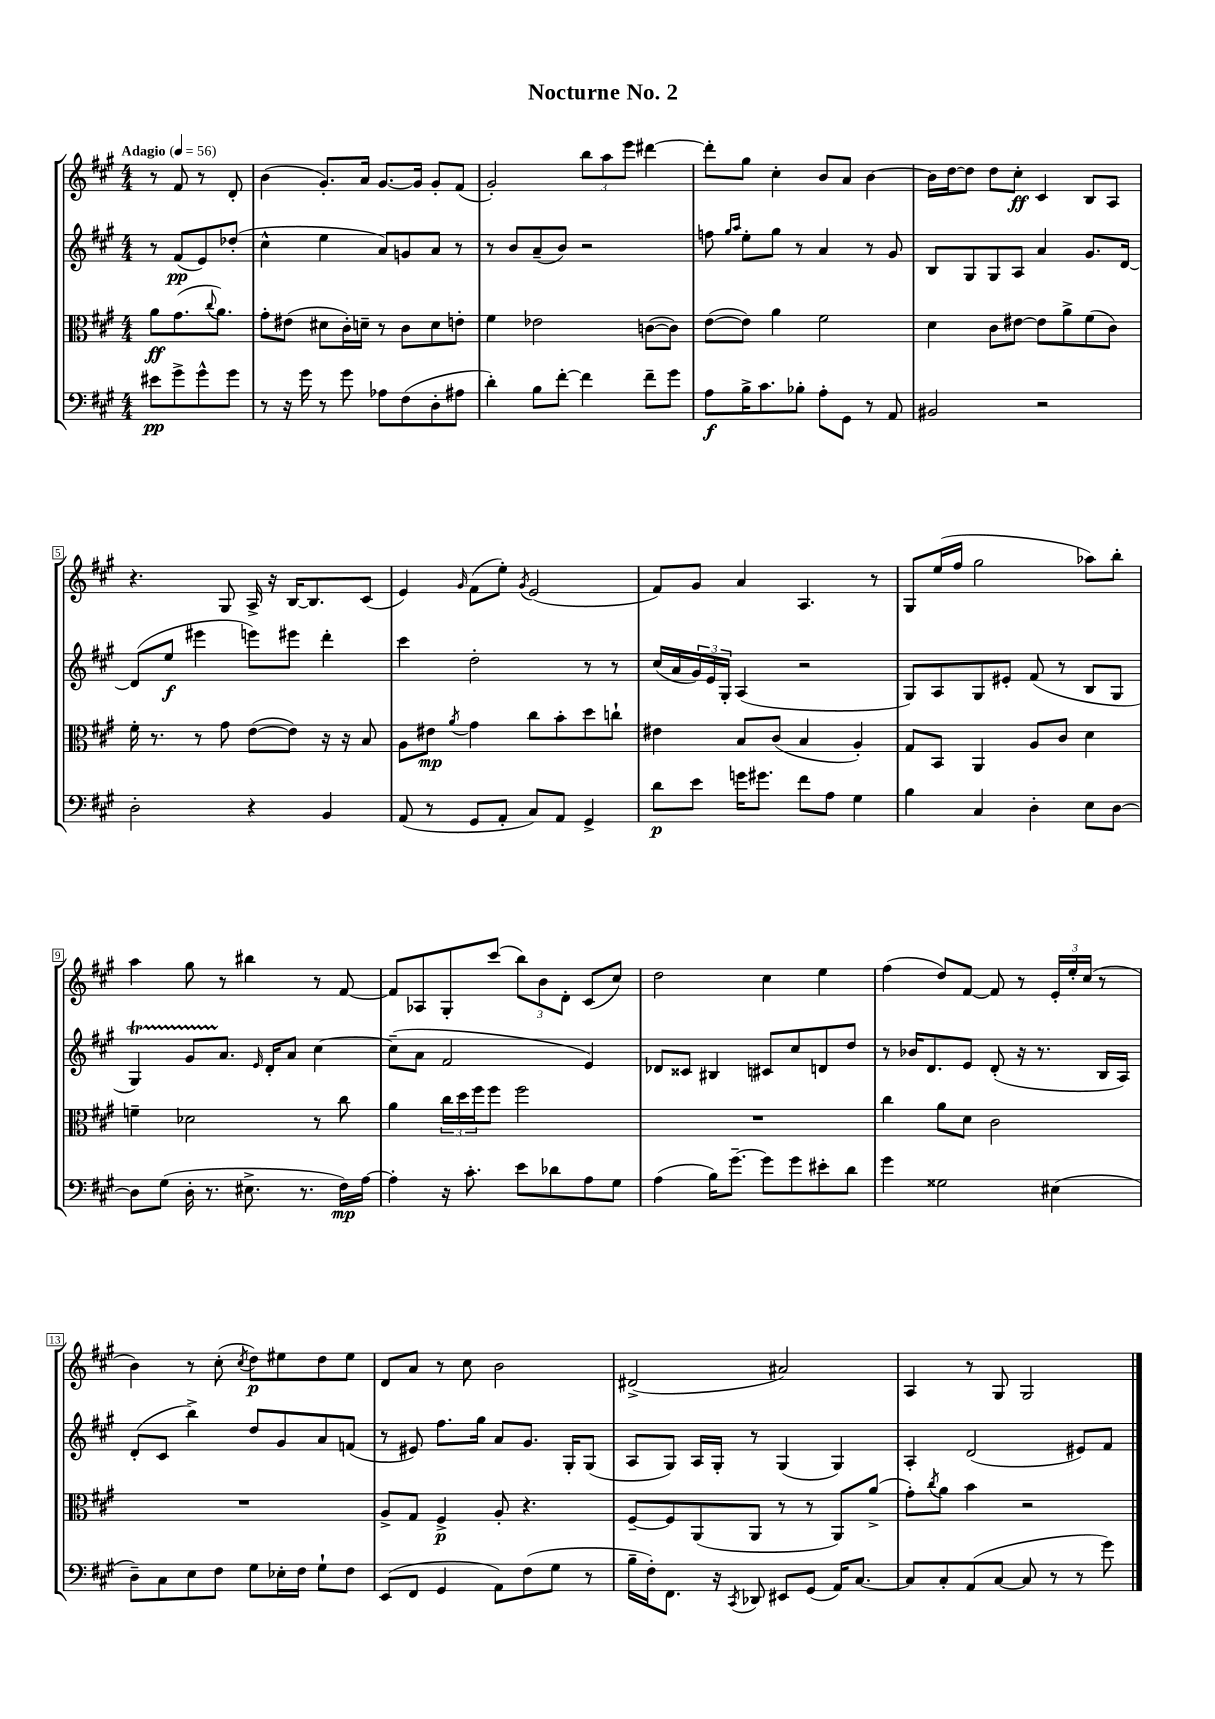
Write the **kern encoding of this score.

**kern	**kern	**kern	**kern
*staff4	*staff3	*staff2	*staff1
*clefF4	*clefC3	*clefG2	*clefG2
*k[f#c#g#]	*k[f#c#g#]	*k[f#c#g#]	*k[f#c#g#]
*M4/4	*M4/4	*M4/4	*M4/4
*MM56	*MM56	*MM56	*MM56
8e#	8a	8r	8r
8g#^	(8.g#	(8f#	8f#
8g#^^	.	8e)	8r
.	8qqcc#	.	.
.	8.a)	.	.
8g#	.	(8dd-'	8d'
=	=	=	=
8r	8g#'	4cc#^^	(4b
16r	(8e#	.	.
16g#	.	.	.
8r	8d#	4ee	8.g#')
8g#	16c#')	.	.
.	16d~	.	16a
8A-	8r	8a)	[8.g#
(8F#	8c#	8g	.
.	.	.	16g#]
8D'	8d	8a	8g#'
8A#	8e'	8r	(8f#
=	=	=	=
4d')	4f#	8r	2g#')
.	.	8b	.
8B	2e-	(8a~	.
[8f#'	.	8b)	.
4f#]	.	2r	12bb
.	.	.	12aa
.	.	.	12eee
8f#~	([8c	.	[4ddd#
8g#	8c])	.	.
=	=	=	=
8A	([8e	8ff	8ddd#']
.	.	16qqgg#	.
.	.	16qqaa	.
16B^	8e])	8ee'	8gg#
8.c#	.	.	.
.	4a	8gg#	4cc#'
8B-'	.	8r	.
8A'	2f#	4a	8b
8GG#	.	.	8a
8r	.	8r	[4b
8AA	.	8g#	.
=	=	=	=
2BB#	4d	8B	16b]
.	.	.	[16dd
.	.	8G#	8dd]
.	8c#	8G#	8dd
.	[8e#	8A	8cc#'
2r	8e#]	4a	4c#
.	8a^	.	.
.	(8f#	8.g#	8B
.	8c#)	.	8A
.	.	[16d	.
=	=	=	=
2D'	16f#'	(8d]	4.r
.	8.r	.	.
.	.	8ee	.
.	8r	4eee#	.
.	8g#	.	8G#
4r	([8e	8eee)	16A^
.	.	.	16r
.	8e])	8eee#	[16B
.	.	.	8.B]
4BB	16r	4ddd'	.
.	16r	.	.
.	8B	.	(8c#
=	=	=	=
(8AA	8A	4ccc#	4e)
8r	8e#	.	.
.	8qa	.	16qqg#
8GG#	4g#	2dd'	(8f#
8AA'	.	.	8ee')
.	.	.	8qg#
8C#)	8cc#	.	(2e
8AA	8b'	.	.
4GG#^	8dd	8r	.
.	8cc`	8r	.
=	=	=	=
8d	4e#	(16cc#	8f#)
.	.	16a	.
8e	.	24g#)	8g#
.	.	24e	.
.	.	24G#'	.
16g	8B	(4A	4a
8.g#	.	.	.
.	(8c#	.	.
8f#	4B	2r	4.A
8A	.	.	.
4G#	4A')	.	.
.	.	.	8r
=	=	=	=
4B	8G#	8G#)	8G#
.	8BB	8A	(16ee
.	.	.	16ff#
4C#	4AA	8G#	2gg#
.	.	8e#'	.
4D'	8A	(8f#	.
.	8c#	8r	.
8E	4d	8B	8aa-)
[8D	.	8G#	8bb'
=	=	=	=
8D]	4f~	4G#)	4aa
(8G#	.	.	.
16D'	2d-	8g#	8gg#
8.r	.	.	.
.	.	8.a	8r
8.E#^	.	.	4bb#
.	.	16qqe	.
.	.	16d'	.
.	.	8a	.
8.r	.	.	.
.	8r	[4cc#	8r
16F#)	8cc#	.	[8f#
[16A	.	.	.
=	=	=	=
4A']	4a	(8cc#~]	8f#]
.	.	8a	8A-
16r	24cc#	2f#	8G#'
.	24dd	.	.
8.c#'	.	.	.
.	24ff#	.	.
.	8ff#	.	(8ccc#
8e	2ff#	.	12bb)
.	.	.	12b
8d-	.	.	.
.	.	.	12d'
8A	.	4e)	(8c#
8G#	.	.	8cc#)
=	=	=	=
(4A	1r	8d-	2dd
.	.	8c##	.
16B)	.	4B#	.
[8.g#~	.	.	.
8g#]	.	8c#	4cc#
8g#	.	8cc#	.
8e#'	.	8d	4ee
8d	.	8dd	.
=	=	=	=
4g#	4cc#	8r	(4ff#
.	.	16b-	.
.	.	8.d	.
2G##	8a	.	8dd)
.	8d	8e	[8f#
.	2c#	(8d'	8f#]
.	.	16r	8r
.	.	8.r	.
(4E#	.	.	24e'
.	.	.	24ee'
.	.	.	(24cc#
.	.	16B	8r
.	.	16A)	.
=	=	=	=
8D~)	1r	(8d'	4b)
8C#	.	8c#	.
8E	.	4bb^)	8r
8F#	.	.	(8cc#'
.	.	.	8qcc#
8G#	.	8dd	8dd)
16E-'	.	8g#	8ee#
16F#	.	.	.
8G#`	.	8a	8dd
8F#	.	(8f	8ee#
=	=	=	=
(8EE	8A^	8r	8d
8FF#	8G#	8e#)	8a
4GG#	4F#^	8.ff#	8r
.	.	.	8cc#
.	.	16gg#	.
8AA)	8A'	8a	2b
(8F#	4.r	8.g#	.
8G#	.	.	.
.	.	16G#'	.
8r	.	(8G#	.
=	=	=	=
16B~	[8F#~	8A	(2d#^
16F#')	.	.	.
8.FF#	8F#]	8G#)	.
.	(8AA	16A	.
16r	.	16G#'	.
8qCC#	.	.	.
8DD-	8AA	8r	.
8EE#	8r	(4G#	2a#)
(8GG#	8r	.	.
16AA)	8AA)	4G#)	.
[8.C#	.	.	.
.	(8a^	.	.
=	=	=	=
8C#]	8g#')	4A'	4A
.	8qcc#	.	.
8C#'	8a	.	.
(8AA	4b	(2d	8r
[8C#	.	.	8G#
8C#]	2r	.	2G#
8r	.	.	.
8r	.	8e#)	.
8g#)	.	8f#	.
==	==	==	==
*-	*-	*-	*-
